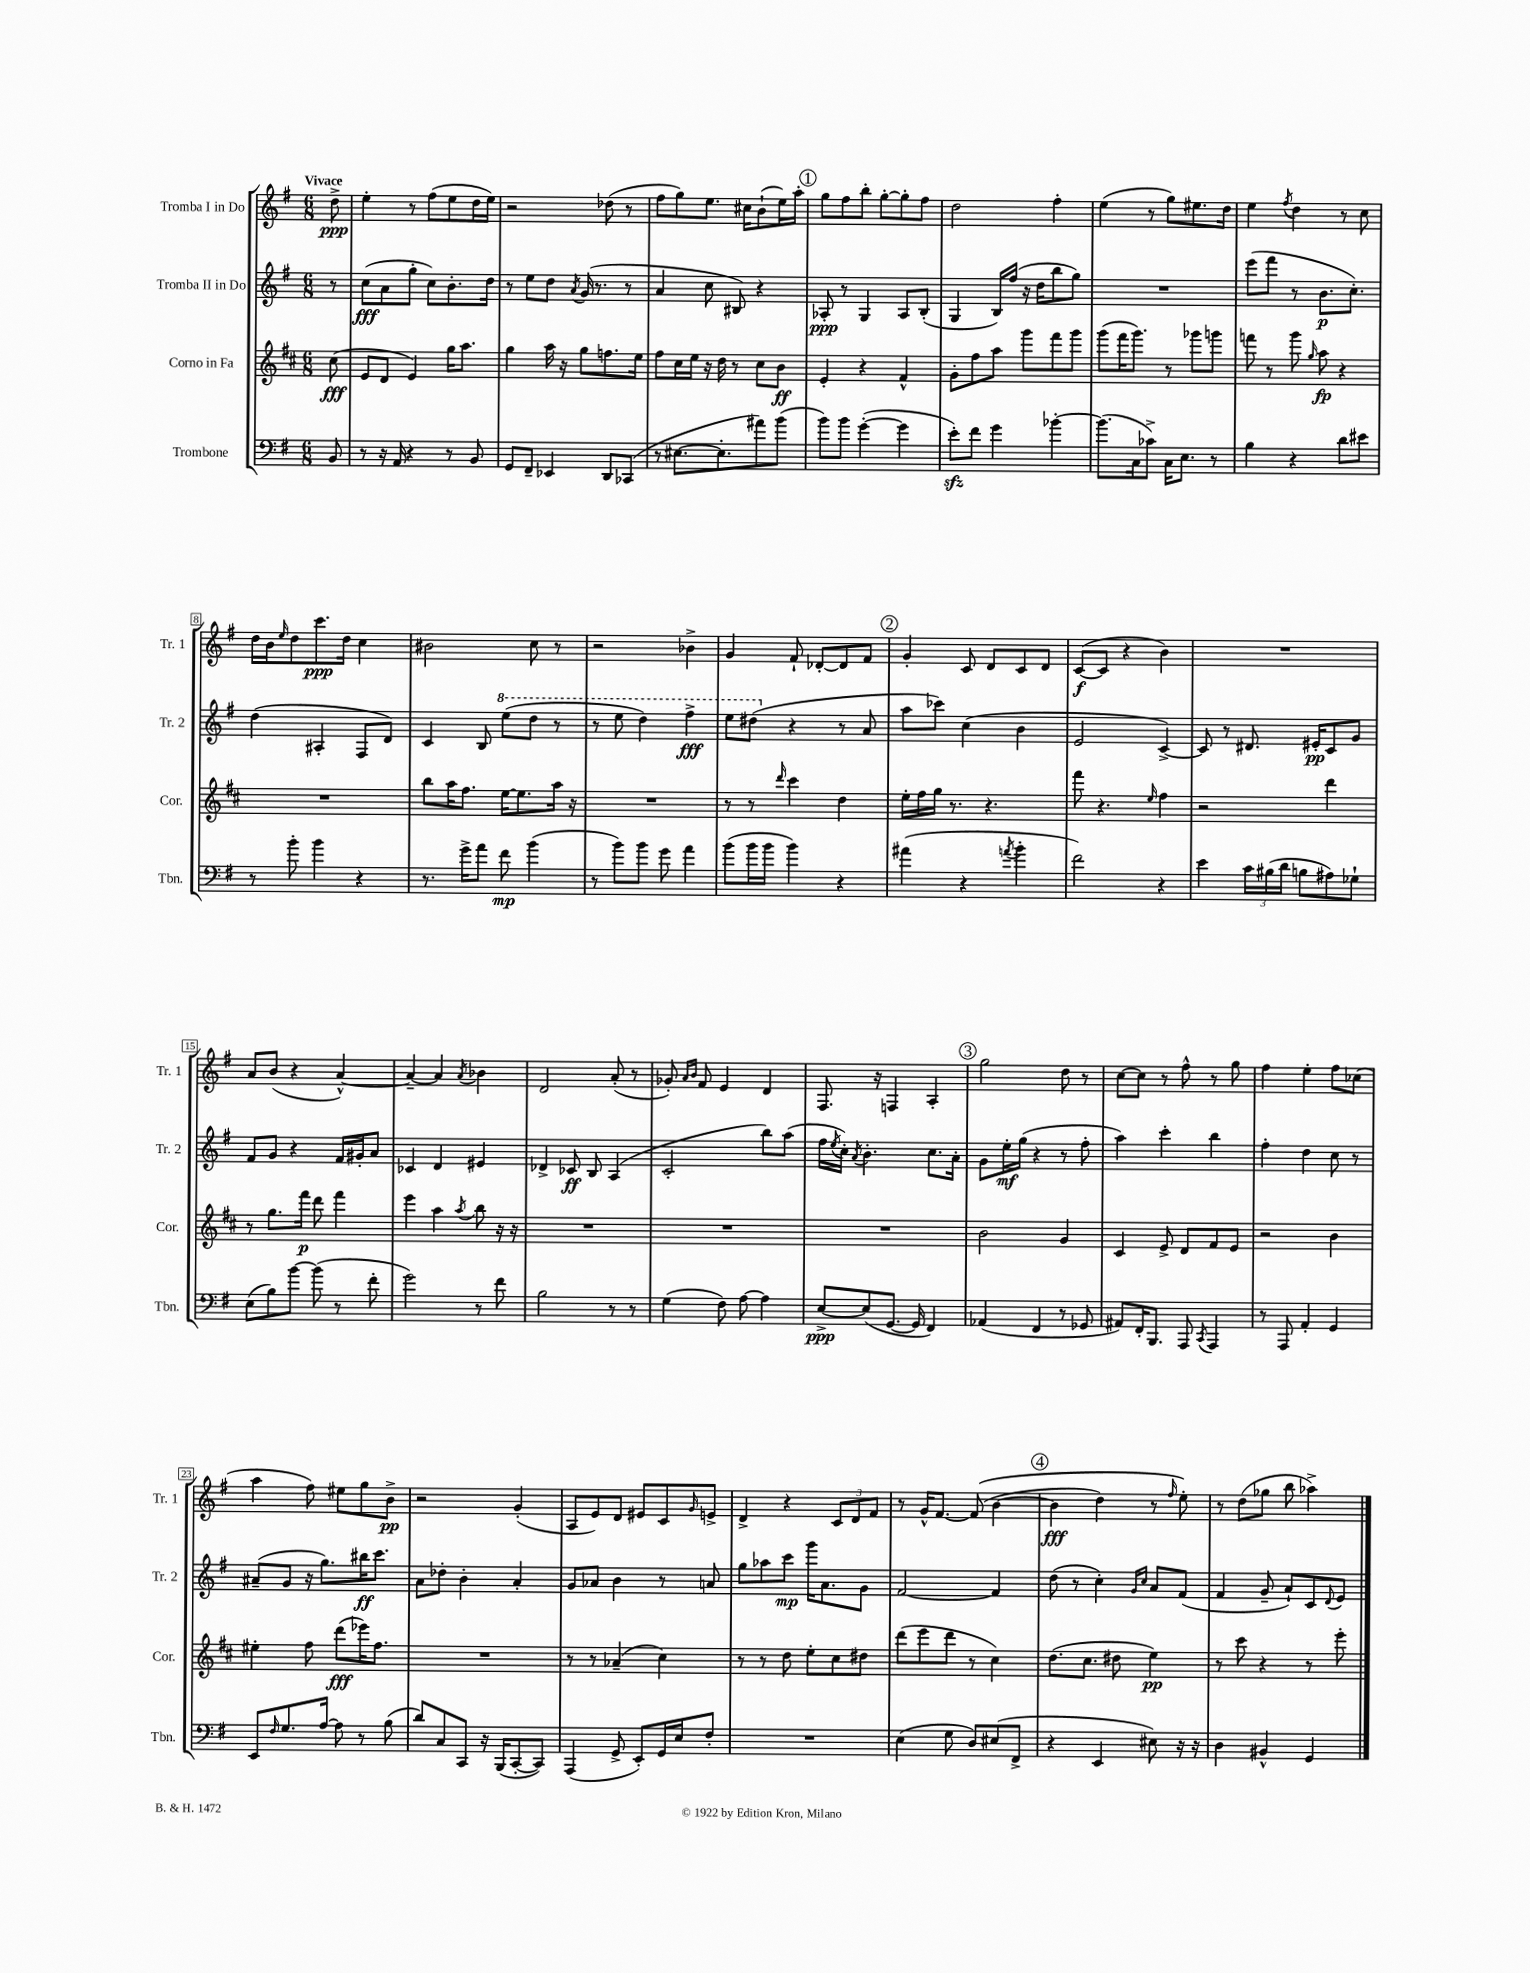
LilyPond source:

<<
\new StaffGroup <<
\new Staff = "s0" \with { instrumentName = "Tromba I in Do" shortInstrumentName = "Tr. 1" } {
    \clef treble \key g \major \numericTimeSignature \time 6/8 \partial 8 \tempo "Vivace"
    d''8->\ppp |
    e''4-. r8 fis''8( e''8 d''16 e''16) |
    r2 des''8( r8 |
    fis''8 g''8) e''8. cis''16 b'8-!( e''16) a''16-. |
    \mark \markup { \circle "1" } g''8 fis''8 b''8-. g''8~-. g''8-. fis''8 |
    d''2 fis''4-. |
    e''4( r8 g''8) eis''8. d''16 |
    e''4 \acciaccatura { fis''8 } d''4 r8 c''8 |
    d''16 b'16 \grace { e''16 } d''8 c'''8.\ppp d''16 c''4 |
    bis'2 c''8 r8 |
    r2 bes'4-> |
    g'4 fis'8-! des'8~-. des'8 fis'8 |
    \mark \markup { \circle "2" } g'4-. c'8 d'8 c'8 d'8 |
    c'8~\f( c'8 r4 b'4) |
    R2. |
    a'8 b'8( r4 a'4~-^) |
    a'4~-- a'4 \acciaccatura { a'8 } bes'4 |
    d'2 a'8-.( r8 |
    ges'8-.) \grace { a'16 b'16 } fis'8 e'4 d'4 |
    fis8. r16 f4 a4-. |
    \mark \markup { \circle "3" } g''2 d''8 r8 |
    c''8~ c''8 r8 fis''8-^ r8 g''8 |
    fis''4 e''4-. fis''8 ces''8( |
    a''4 fis''8) eis''8 g''8 b'8->\pp |
    r2 g'4-.( |
    a8 e'8) d'8 eis'8 c'8 \grace { g'16 } e'8-> |
    d'4-> r4 \tuplet 3/2 { c'8 d'8 fis'8 } |
    r8 g'16-^ fis'8.~ fis'8(\( b'4~ |
    \mark \markup { \circle "4" } b'4\fff d''4) r8 \grace { fis''16 } e''8-.\) |
    r8 d''8( ges''8 b''8 aes''4->) \bar "|." |
}
\new Staff = "s1" \with { instrumentName = "Tromba II in Do" shortInstrumentName = "Tr. 2" } {
    \clef treble \key g \major \numericTimeSignature \time 6/8 \partial 8
    r8 |
    c''8\fff( a'8 g''8-. c''8) b'8.-. d''16 |
    r8 e''8 d''8 \acciaccatura { a'8 } g'16( r8. r8 |
    a'4 c''8 bis8) r4 |
    \mark \markup { \circle "1" } aes8-.\ppp r8 g4 aes8 b8-.( |
    g4 b16) fis''16( r16 d''16 b''8 g''8) |
    R2. |
    e'''8( fis'''8 r8 b'8.\p c''8.-.) |
    d''4( ais4-. fis8 d'8) |
    c'4 b8 \ottava #1 e'''8( d'''8 r8 |
    r8 e'''8 d'''4) fis'''4->\fff |
    e'''8 dis'''8( \ottava #0 r4 r8 a'8 |
    \mark \markup { \circle "2" } a''8 ces'''8) c''4( b'4 |
    e'2 c'4~->) |
    c'8 r8 dis'8. eis'16-.\pp c'8 g'8 |
    fis'8 g'8 r4 fis'16 gis'16-. a'8 |
    ces'4 d'4 eis'4 |
    des'4-> ces'8\ff b8 a4( |
    c'2-. b''8) a''8( |
    fis''16 \acciaccatura { e''8 } c''16-.) \acciaccatura { a'8 } b'4.-. c''8. a'16-. |
    \mark \markup { \circle "3" } g'8 e''16-.\mf g''16( r4 r8 fis''8-. |
    a''4) c'''4-. b''4 |
    fis''4-. d''4 c''8 r8 |
    ais'8--( g'8 r16 g''8.) bis''16\ff c'''8. |
    a'8 des''8-. b'4-. a'4-. |
    g'8 aes'8 b'4 r8 a'8 |
    g''8 aes''8 c'''8\mp g'''16 a'8. g'8 |
    fis'2~ fis'4 |
    \mark \markup { \circle "4" } d''8( r8 c''4-.) \grace { g'16 c''16 } a'8 fis'8( |
    fis'4 g'8-- a'8-!) c'8 \appoggiatura { d'8 } e'8 \bar "|." |
}
\new Staff = "s2" \with { instrumentName = "Corno in Fa" shortInstrumentName = "Cor." } {
    \clef treble \key d \major \numericTimeSignature \time 6/8 \partial 8
    cis''8\fff( |
    e'8 d'8 e'4) g''16 a''8. |
    g''4 a''16 r16 g''8 f''8. e''16 |
    fis''8 cis''16 e''16 r16 d''16 r8 cis''8 b'8\ff |
    \mark \markup { \circle "1" } e'4-. r4 fis'4-^ |
    g'8-. fis''8 a''8 g'''8 fis'''8 g'''8 |
    g'''8( fis'''16 g'''8.) r8 ges'''8 g'''8 |
    f'''8 r8 g'''8 \grace { g''16 } a''8\fp r4 |
    R2. |
    b''8 a''16 fis''8. e''16~ e''8. a''16 r16 |
    R2. |
    r8 r8 \grace { d'''16 } cis'''4 d''4 |
    \mark \markup { \circle "2" } e''16-. fis''16 g''16 r8. r4. |
    fis'''8 r4. \grace { e''16 } fis''4 |
    r2 d'''4 |
    r8 g''8. fis'''16\p d'''8 fis'''4 |
    e'''4 a''4 \acciaccatura { a''8 } b''8 r16 r16 |
    R2. |
    R2. |
    R2. |
    \mark \markup { \circle "3" } b'2 g'4 |
    cis'4 e'8-> d'8 fis'8 e'8 |
    r2 b'4 |
    eis''4-. fis''8 d'''8\fff( ees'''16) fis''8. |
    R2. |
    r8 r8 aes'4--( cis''4) |
    r8 r8 d''8 e''8-. cis''8 dis''8 |
    d'''8( e'''8 d'''8 r8 cis''4) |
    \mark \markup { \circle "4" } d''8.( cis''8. dis''8 e''4\pp) |
    r8 cis'''8 r4 r8 e'''8-. \bar "|." |
}
\new Staff = "s3" \with { instrumentName = "Trombone" shortInstrumentName = "Tbn." } {
    \clef bass \key g \major \numericTimeSignature \time 6/8 \partial 8
    b,8 |
    r8 r16 a,16 r4 r8 b,8 |
    g,8 fis,8-- ees,4 d,8 ces,8( |
    r8 eis8.~ eis8.-. ais'8) b'8( |
    \mark \markup { \circle "1" } b'8) b'8 g'4~-.( g'4 |
    e'8-.\sfz) fis'8 g'4 bes'4~-. |
    bes'8.( c16 ces'8->) c16 e8. r8 |
    b4 r4 d'8 eis'8 |
    r8 b'8-. b'4 r4 |
    r8. g'16-> a'8 fis'8\mp b'4( |
    r8 b'8) b'8 g'8 a'4 |
    b'8( b'16 b'16 b'4) r4 |
    \mark \markup { \circle "2" } ais'4( r4 \acciaccatura { a'8 } b'4-. |
    fis'2) r4 |
    e'4 \tuplet 3/2 { c'16 bis16( d'16 } b8 ais8) ges8-! |
    e8( b8) b'8~ b'8( r8 fis'8-. |
    g'2) r8 fis'8 |
    b2 r8 r8 |
    g4( fis8) a8~ a4 |
    e8~->\ppp e8( g,8.~ g,16 fis,4) |
    \mark \markup { \circle "3" } aes,4( fis,4 r8 ges,8 |
    ais,8) fis,16-. b,,8. a,,8 \acciaccatura { c,8 } a,,4 |
    r8 a,,8 a,4-. g,4 |
    e,8 \grace { fis16 } g8. a16~ a8 r8 b8( |
    d'8) c8 c,8 r16 b,,16( c,8~-. c,8) |
    a,,4( g,8-> e,8-.) g,16 e16 fis8-. |
    R2. |
    e4( g8 d8) eis8( fis,8-> |
    \mark \markup { \circle "4" } r4 e,4 eis8) r16 r16 |
    d4 bis,4-^ g,4 \bar "|." |
}
>>
>>
\layout { \context { \Score \override BarNumber.stencil = #(make-stencil-boxer 0.1 0.3 ly:text-interface::print) } }
